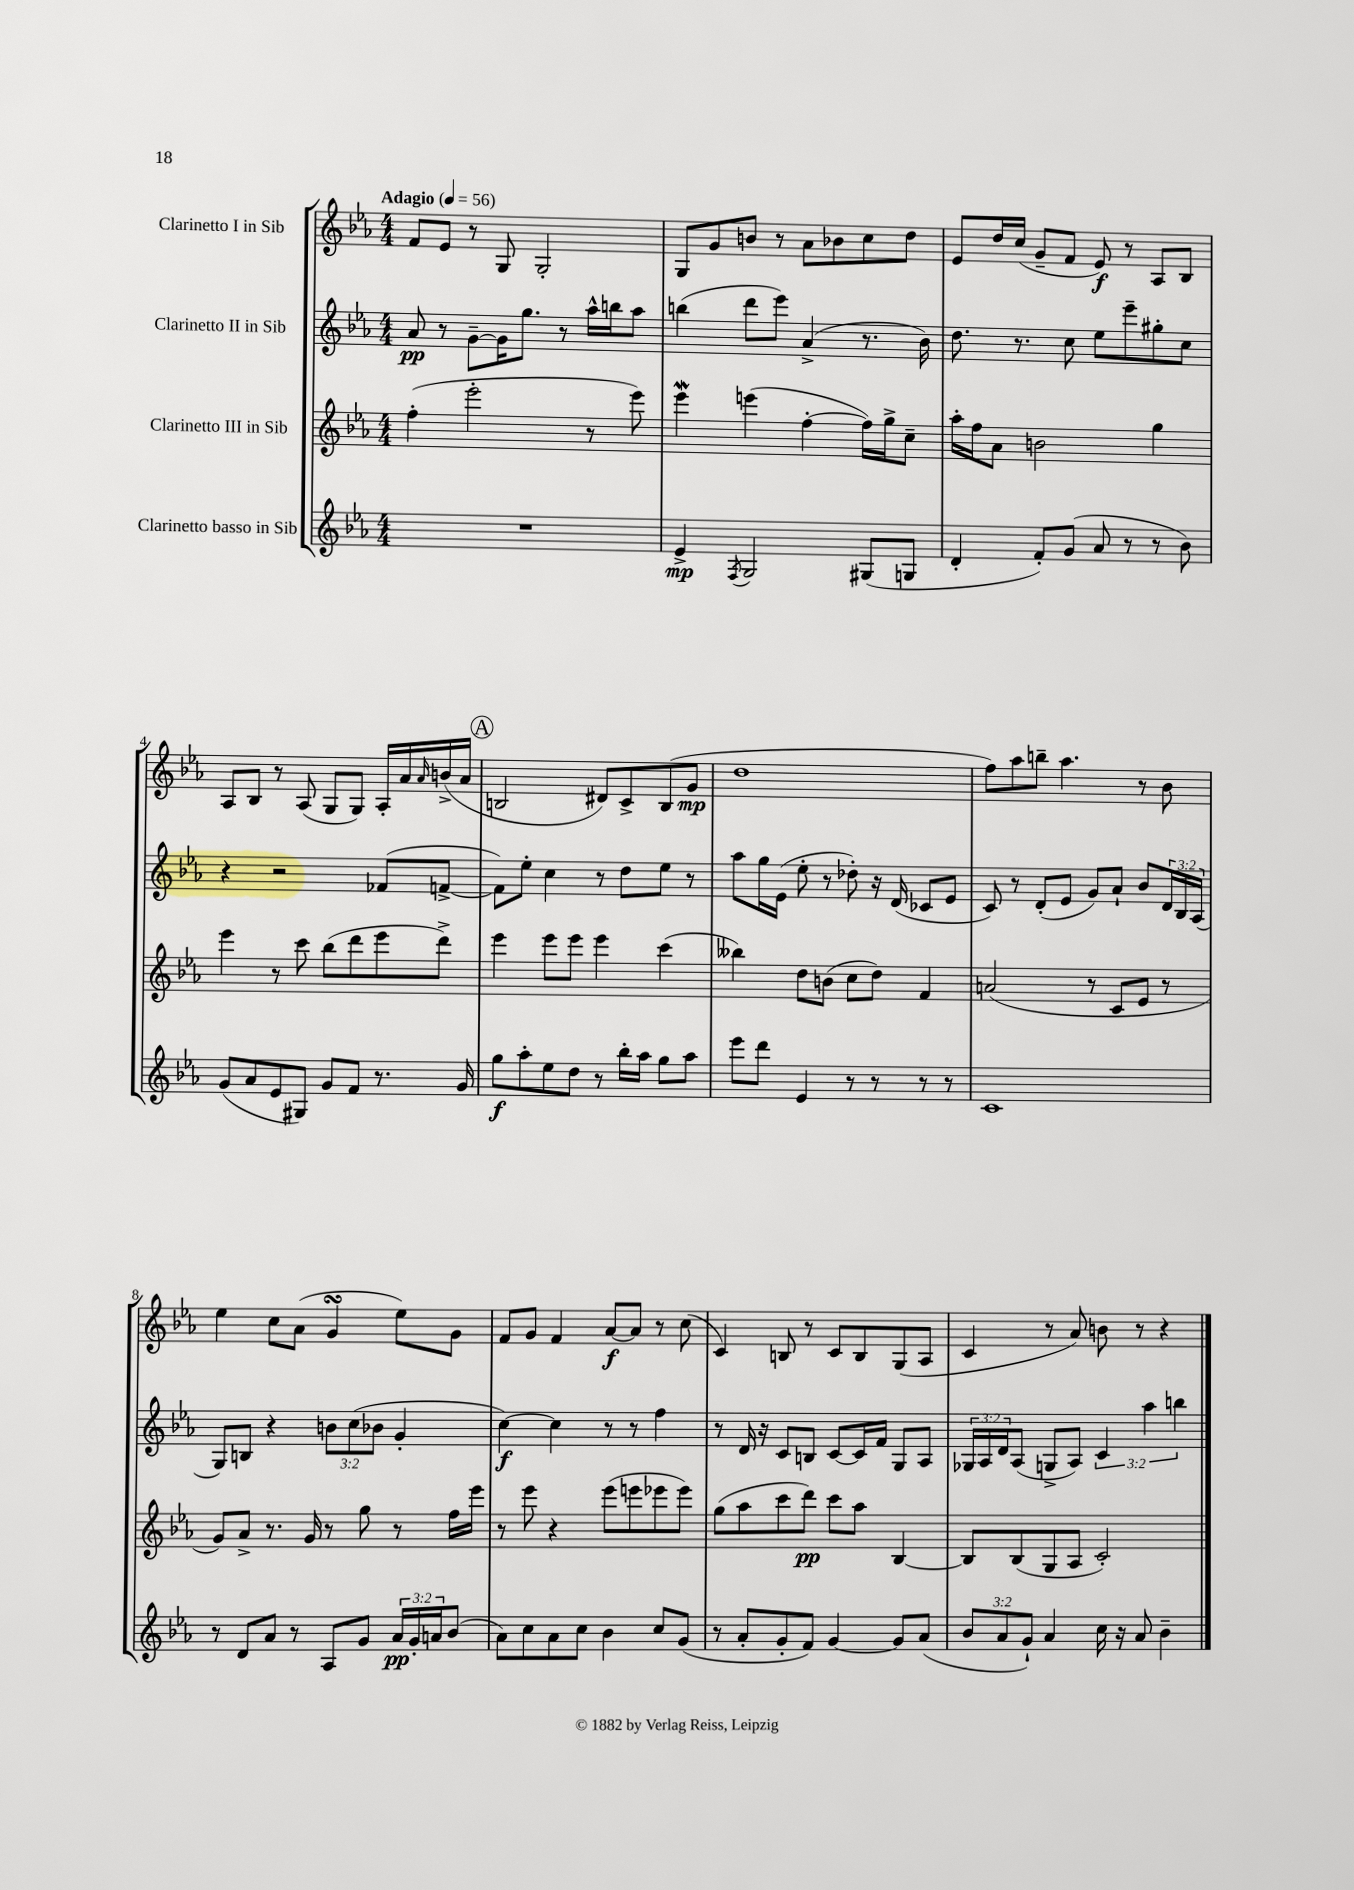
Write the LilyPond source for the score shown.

<<
\new StaffGroup <<
\new Staff = "s0" \with { instrumentName = "Clarinetto I in Sib" } {
    \clef treble \key ees \major \numericTimeSignature \time 4/4 \tempo "Adagio" 4 = 56
    f'8 ees'8 r8 g8 g2-. |
    g8 g'8 b'8 r8 aes'8 bes'8 c''8 d''8 |
    ees'8 d''16 c''16( g'8-- f'8 ees'8\f) r8 aes8 bes8 |
    aes8 bes8 r8 aes8( g8 g8) aes16-. aes'16 \grace { aes'16 } b'16->( aes'16 |
    \mark \markup { \circle "A" } b2 dis'8) c'8-> b8( g'8\mp |
    d''1 |
    f''8) aes''8 b''8-- aes''4. r8 bes'8 |
    ees''4 c''8 aes'8( g'4\turn ees''8) g'8 |
    f'8 g'8 f'4 aes'8~\f aes'8 r8 c''8( |
    c'4) b8 r8 c'8 b8 g8( aes8 |
    c'4 r8 aes'8) b'8 r8 r4 \bar "|." |
}
\new Staff = "s1" \with { instrumentName = "Clarinetto II in Sib" } {
    \clef treble \key ees \major \numericTimeSignature \time 4/4 \override Staff.TupletNumber.text = #tuplet-number::calc-fraction-text
    aes'8\pp r8 g'8~-- g'16 g''8. r8 aes''16-^ b''16 aes''8 |
    b''4( d'''8 ees'''8) aes'4->( r8. bes'16) |
    d''8. r8. c''8 ees''8 ees'''8-- gis''8-. c''8 |
    r4 r2 fes'8( f'8~-> |
    \mark \markup { \circle "A" } f'8) ees''8-. c''4 r8 d''8 ees''8 r8 |
    aes''8 g''16 ees'16( ees''8-. r8 des''8-.) r16 d'16( ces'8 ees'8 |
    c'8) r8 d'8-.( ees'8 g'8) aes'8-! bes'8 \tuplet 3/2 { d'16 bes16 aes16( } |
    g8) b8 r4 \tuplet 3/2 { b'8 c''8( bes'8 } g'4-. |
    c''4~\f) c''4 r8 r8 f''4 |
    r8 d'16 r16 c'8 b8 c'8~ c'16 f'16 g8 aes8 |
    \tuplet 3/2 { ges16 aes16 d'16 } aes8( g8-> aes8) \tuplet 3/2 { c'4 aes''4 b''4 } \bar "|." |
}
\new Staff = "s2" \with { instrumentName = "Clarinetto III in Sib" } {
    \clef treble \key ees \major \numericTimeSignature \time 4/4
    f''4-.( ees'''2-. r8 ees'''8) |
    ees'''4\mordent e'''4( f''4~-. f''16) g''16-> c''8-- |
    aes''16-. f''16 aes'8 b'2 g''4 |
    ees'''4 r8 c'''8 bes''8( d'''8 ees'''8 d'''8->) |
    \mark \markup { \circle "A" } ees'''4 ees'''8 ees'''8 ees'''4 c'''4( |
    beses''4) d''8 b'8( c''8 d''8) f'4 |
    a'2( r8 c'8 ees'8 r8 |
    g'8) aes'8-> r8. g'16 r8 g''8 r8 f''16 ees'''16 |
    r8 ees'''8 r4 ees'''8( e'''8 ees'''8 ees'''8) |
    g''8( aes''8 c'''8 d'''8\pp) c'''8 aes''8 bes4~ |
    bes8 bes8( g8 aes8 c'2-.) \bar "|." |
}
\new Staff = "s3" \with { instrumentName = "Clarinetto basso in Sib" } {
    \clef treble \key ees \major \numericTimeSignature \time 4/4 \override Staff.TupletNumber.text = #tuplet-number::calc-fraction-text
    R1 |
    ees'4->\mp \acciaccatura { f8 } g2 gis8( g8 |
    d'4-. f'8-.) g'8( aes'8 r8 r8 bes'8) |
    g'8( aes'8 ees'8 gis8) g'8 f'8 r8. g'16 |
    \mark \markup { \circle "A" } g''8\f aes''8-. ees''8 d''8 r8 bes''16-. aes''16 g''8 aes''8 |
    ees'''8 d'''8 ees'4 r8 r8 r8 r8 |
    c'1 |
    r8 d'8 aes'8 r8 aes8 g'8 \tuplet 3/2 { aes'16\pp g'16-. a'16 } bes'8( |
    aes'8) c''8 aes'8 c''8 bes'4 c''8 g'8( |
    r8 aes'8-. g'8-. f'8) g'4~ g'8 aes'8( |
    \tuplet 3/2 { bes'8 aes'8 g'8-!) } aes'4 c''16 r16 aes'8 bes'4-- \bar "|." |
}
>>
>>
